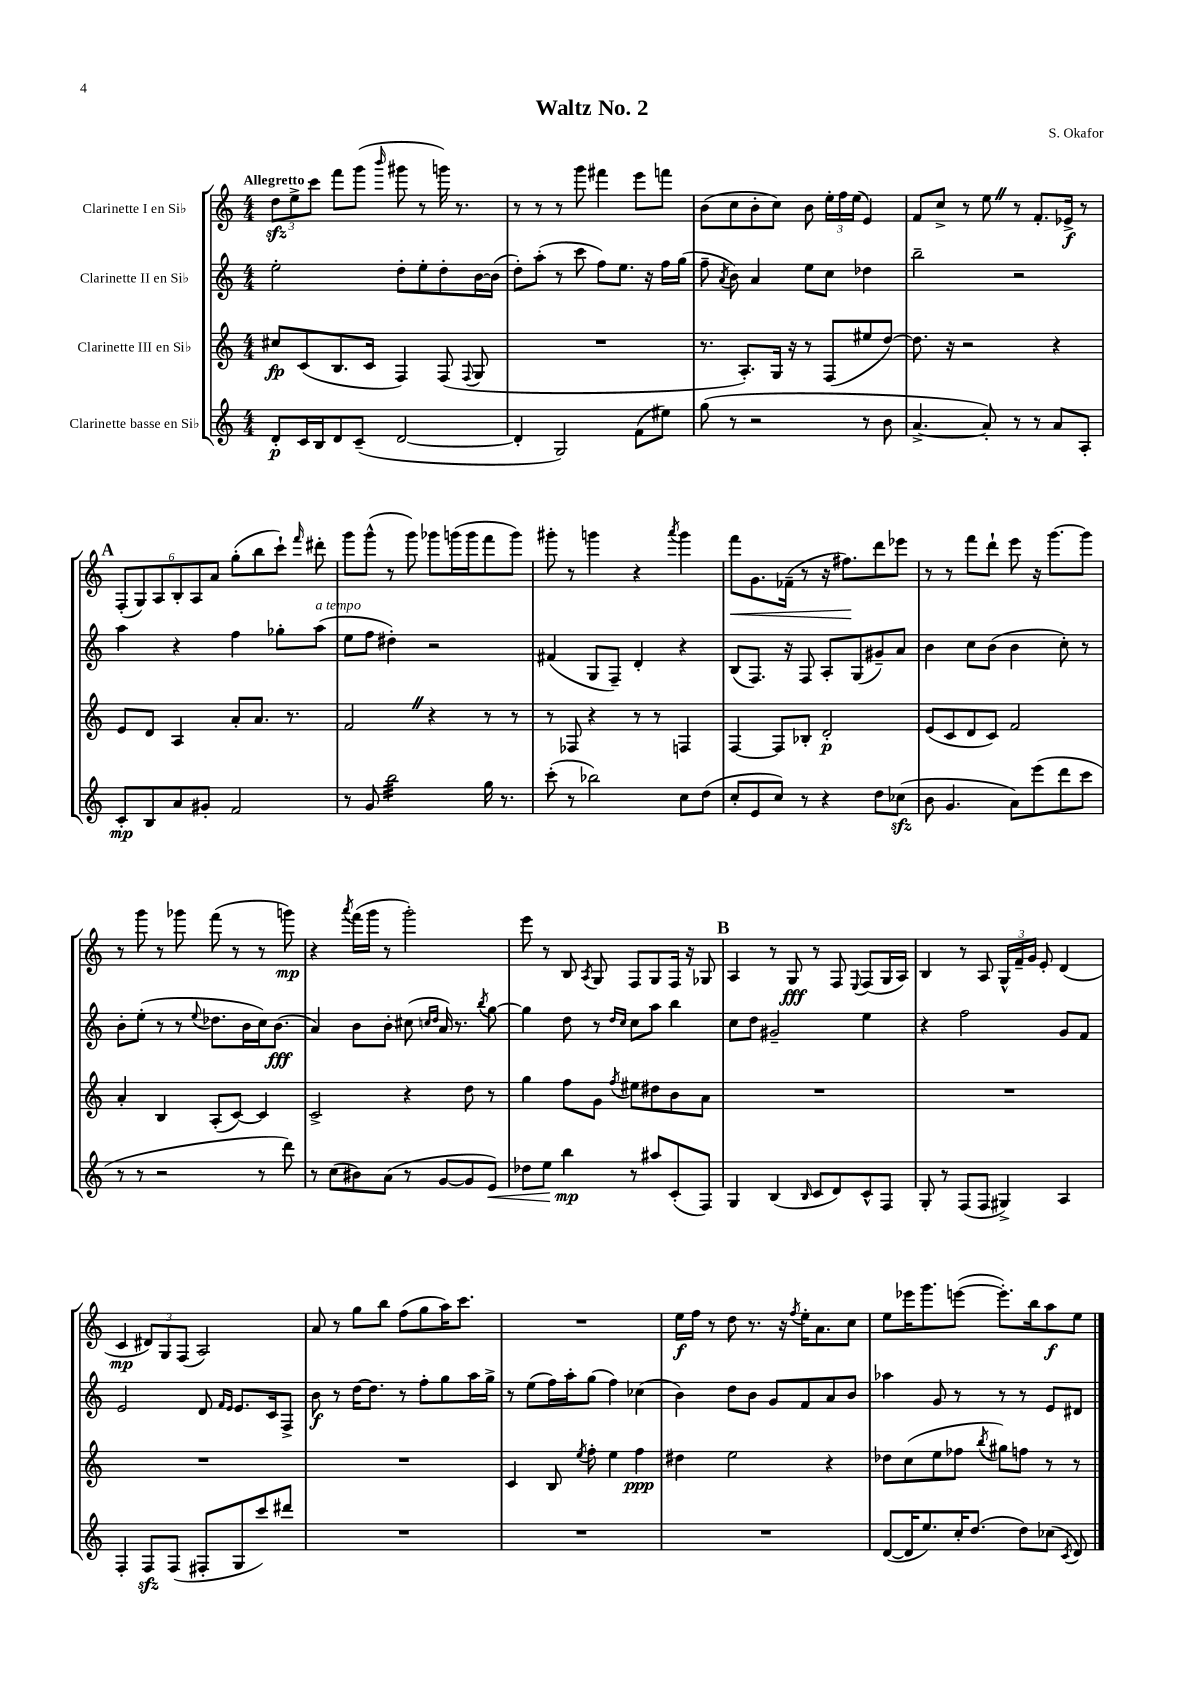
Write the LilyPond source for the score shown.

\header { title = "Waltz No. 2" composer = "S. Okafor" }
<<
\new StaffGroup <<
\new Staff = "s0" \with { instrumentName = "Clarinette I en Sib" } {
    \clef treble \key c \major \numericTimeSignature \time 4/4 \tempo "Allegretto"
    \autoBeamOff \tuplet 3/2 { d''8[\sfz e''8-> c'''8] } f'''8[ g'''8]( \grace { b'''16 } gis'''8 r8 g'''16) r8. |
    r8 r8 r8 g'''8 fis'''4 e'''8[ f'''8] |
    b'8[( c''8 b'8-. c''8]) b'8 \tuplet 3/2 { e''16[-. f''16 e''16]( } e'4) |
    f'8[ c''8]-> r8 e''8 \once \override BreathingSign.text = \markup { \musicglyph "scripts.caesura.straight" } \breathe r8 f'8.[-. ees'16]->\f r8 |
    \mark \markup { \bold "A" } \tuplet 6/4 { f8[-.( g8) a8 b8-. a8 a'8] } g''8[-.( b''8 c'''8]-!) \grace { f'''16 } dis'''8-. |
    g'''8[ g'''8]-^( r8 g'''8) ges'''8[ g'''16( g'''16 f'''8 g'''8]) |
    gis'''8-. r8 g'''4 r4 \acciaccatura { a'''8 } g'''4 |
    f'''8[\< g'8. fes'16]--( r8 r16 fis''8.[\!) d'''8 ees'''8] |
    r8 r8 f'''8[ d'''8]-! e'''8 r16 g'''8.[~ g'''8] |
    r8 g'''8 r8 ges'''8 f'''8( r8 r8 g'''8\mp) |
    r4 \acciaccatura { a'''8 } f'''16[( g'''16] r8 g'''2-.) |
    e'''8 r8 b8 \acciaccatura { a8 } g8 f8[ g8 f16] r16 ges8 |
    \mark \markup { \bold "B" } a4 r8 g8\fff r8 f8 \appoggiatura { e8 } f8[( g16 a16]) |
    b4 r8 a8 \tuplet 3/2 { g16[-^ f'16-- g'16] } e'8-. d'4( |
    c'4\mp \tuplet 3/2 { dis'8[) g8 f8]( } a2) |
    a'8 r8 g''8[ b''8] f''8[( g''8 a''16) c'''8.] |
    R1 |
    e''16[\f f''16] r8 d''8 r8. r16 \acciaccatura { f''8 } e''16[-. a'8. c''8] |
    e''8[ ees'''16 g'''8. e'''8]~( e'''8.[-.) b''16 a''8\f e''8] \bar "|." |
}
\new Staff = "s1" \with { instrumentName = "Clarinette II en Sib" } {
    \clef treble \key c \major \numericTimeSignature \time 4/4
    \autoBeamOff e''2-. d''8[-. e''8-. d''8-. b'16~ b'16]( |
    d''8[-.) a''8]-.( r8 c'''8 f''8[) e''8.] r16 f''16[ g''16]( |
    f''8-- \acciaccatura { a'8 } b'8) a'4 e''8[ c''8] des''4 |
    b''2-- r2 |
    \mark \markup { \bold "A" } a''4 r4 f''4 ges''8[-. a''8]^\markup { \italic "a tempo" }( |
    e''8[ f''8] dis''4-.) r2 |
    fis'4( g8[ f8]--) d'4-. r4 |
    b8[( f8.]) r16 f8 a8[-. g8( gis'8--) a'8] |
    b'4 c''8[ b'8]( b'4 c''8-.) r8 |
    b'8[-. e''8]-.( r8 r8 \appoggiatura { e''8 } des''8.[ b'16 c''16) b'8.]\fff( |
    a'4) b'8[ b'8]-. cis''8( \grace { c''16[ d''16] } a'16) r8. \acciaccatura { b''8 } g''8~ |
    g''4 d''8 r8 \grace { d''16[ c''16] } c''8[ a''8] b''4 |
    \mark \markup { \bold "B" } c''8[ d''8] gis'2-- e''4 |
    r4 f''2 g'8[ f'8] |
    e'2 d'8 \grace { f'16[ e'16] } e'8.[ c'16 f8]-> |
    b'8\f r8 d''16[~ d''8.] r8 f''8[-. g''8 a''16 g''16]-> |
    r8 e''8[( f''16) a''16-. g''8]( f''4) ces''4( |
    b'4) d''8[ b'8] g'8[ f'8 a'8 b'8] |
    aes''4 g'8 r8 r8 r8 e'8[ dis'8] \bar "|." |
}
\new Staff = "s2" \with { instrumentName = "Clarinette III en Sib" } {
    \clef treble \key c \major \numericTimeSignature \time 4/4
    \autoBeamOff cis''8[\fp c'8( b8. c'16] f4) f8( \appoggiatura { f8 } g8 |
    R1 |
    r8. a8.[-.) g16] r16 r8 f8[( eis''8 d''8]~) |
    d''8. r16 r2 r4 |
    \mark \markup { \bold "A" } e'8[ d'8] a4 a'8[-. a'8.] r8. |
    f'2 \once \override BreathingSign.text = \markup { \musicglyph "scripts.caesura.straight" } \breathe r4 r8 r8 |
    r8 fes8 r4 r8 r8 f4 |
    f4~ f8[ bes8]-. d'2-.\p |
    e'8[( c'8 d'8 c'8]) f'2 |
    a'4-. b4 a8[-.( c'8]~) c'4 |
    c'2-> r4 d''8 r8 |
    g''4 f''8[ g'8] \acciaccatura { f''8 } eis''8[ dis''8 b'8 a'8] |
    \mark \markup { \bold "B" } R1 |
    R1 |
    R1 |
    R1 |
    c'4 b8 \acciaccatura { e''8 } f''8-. e''4 f''4\ppp |
    dis''4 e''2 r4 |
    des''8[ c''8( e''8 fes''8] \acciaccatura { b''8 } gis''8[) f''8] r8 r8 \bar "|." |
}
\new Staff = "s3" \with { instrumentName = "Clarinette basse en Sib" } {
    \clef treble \key c \major \numericTimeSignature \time 4/4
    \autoBeamOff d'8[-.\p c'16 b16 d'8 c'8]--( d'2~ |
    d'4-. g2) f'8[( eis''8]) |
    g''8( r8 r2 r8 b'8 |
    a'4.~-> a'8-.) r8 r8 a'8[ a8]-. |
    \mark \markup { \bold "A" } c'8[-.\mp b8 a'8 gis'8]-. f'2 |
    r8 g'8 b''2:32 g''16 r8. |
    c'''8-.( r8 bes''2) c''8[ d''8]( |
    c''8[-. e'8 c''8]) r8 r4 d''8[ ces''8]\sfz( |
    b'8 g'4. a'8[) e'''8( d'''8 c'''8] |
    r8 r8 r2 r8 d'''8) |
    r8 c''8[( bis'8) a'8]( r8 g'8[~ g'8 e'8]\<) |
    des''8[ e''8] b''4\mp\! r8 ais''8[ c'8-.( f8]) |
    \mark \markup { \bold "B" } g4 b4( \grace { b16 } c'8[ d'8) c'8-^ f8] |
    g8-. r8 f8[( f8] gis4->) a4 |
    f4-. f8[\sfz f8]( fis8[-. g8 c'''8) dis'''8] |
    R1 |
    R1 |
    R1 |
    d'8[~( d'16 e''8.) c''16-. d''8.]( d''8[) ces''8]( \acciaccatura { c'8 } d'8) \bar "|." |
}
>>
>>
\layout { \context { \Score \remove "Bar_number_engraver" } }
